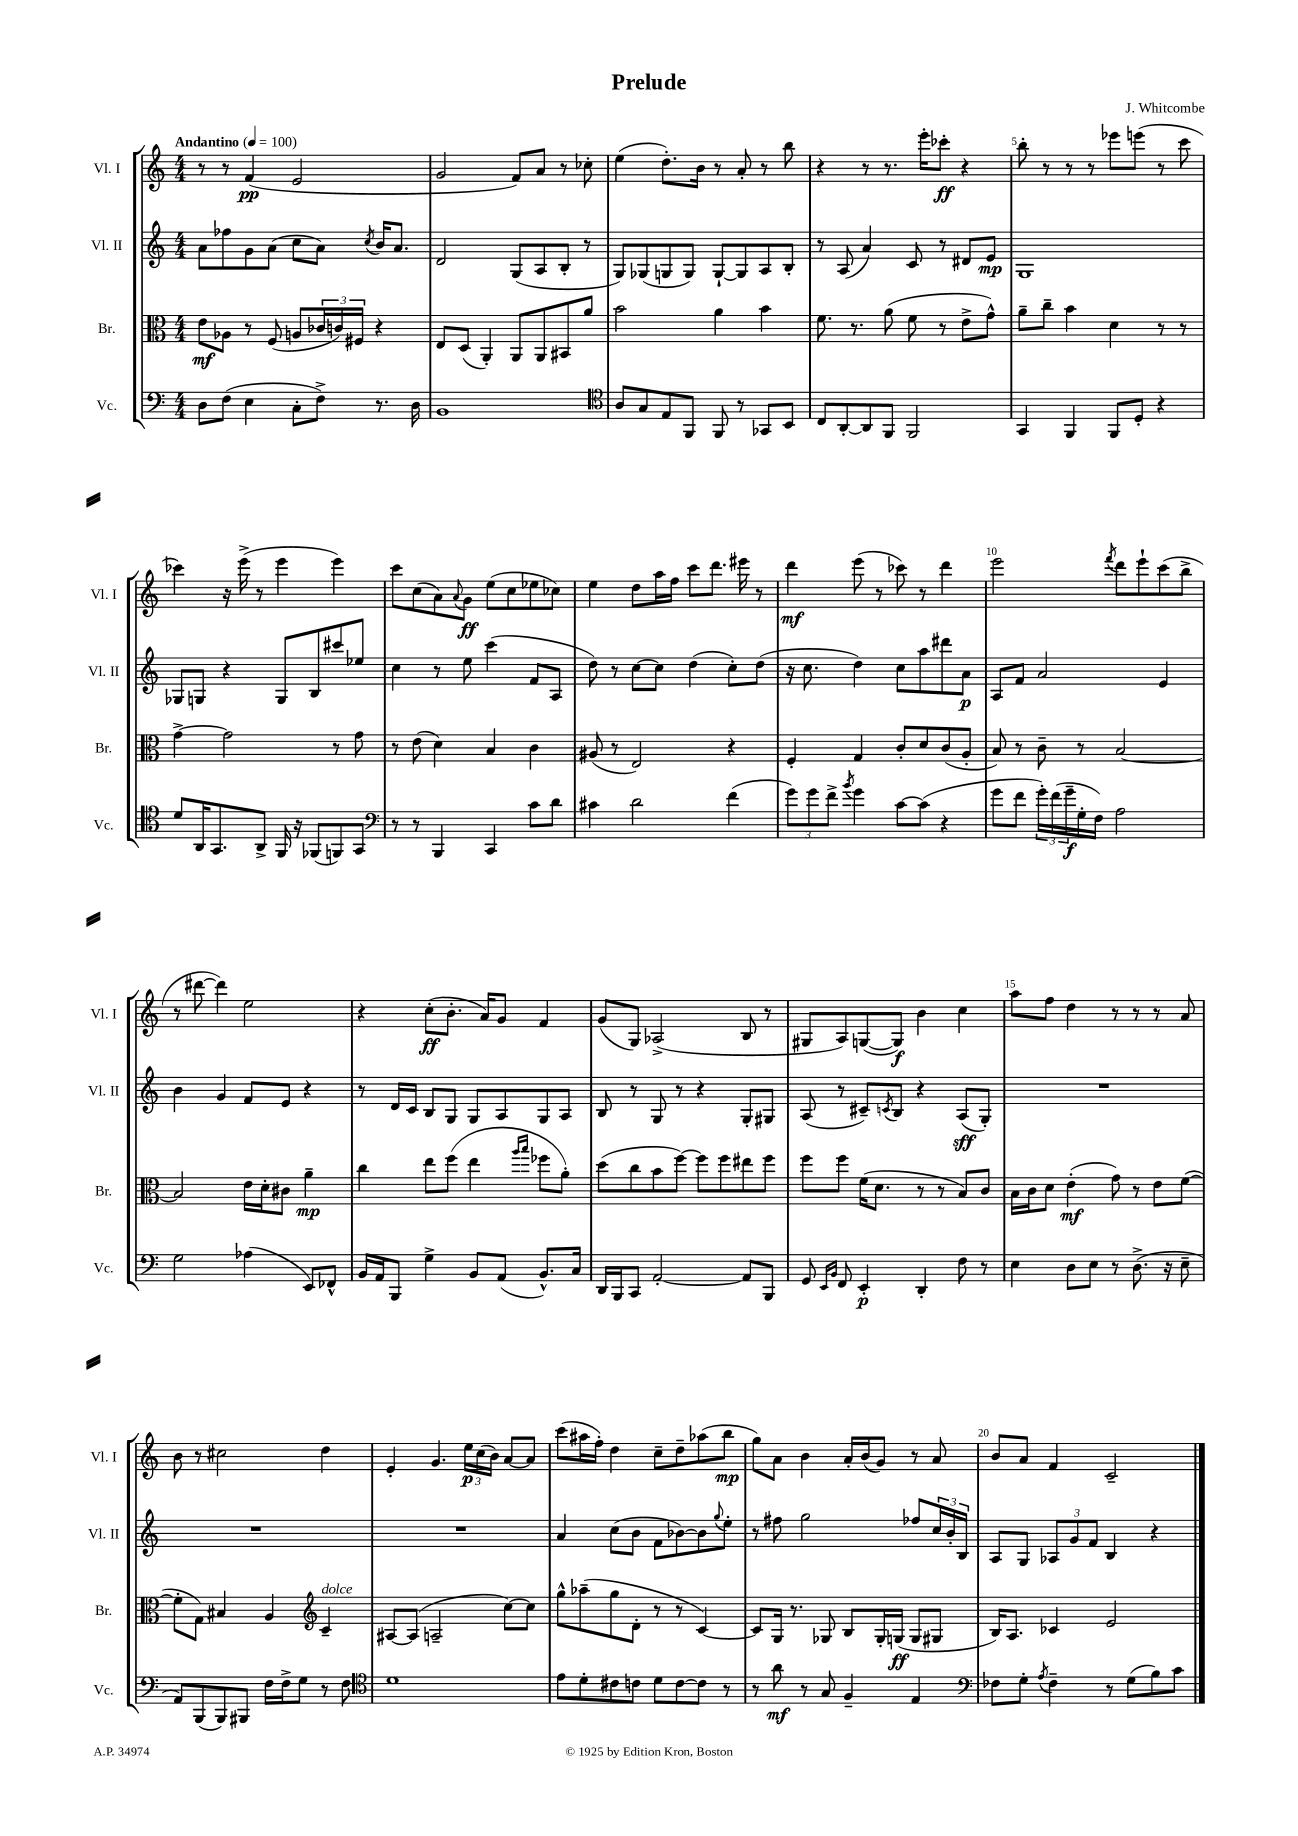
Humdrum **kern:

**kern	**dynam	**kern	**dynam	**kern	**dynam	**kern	**dynam
*part4	*part4	*part3	*part3	*part2	*part2	*part1	*part1
*staff4	*staff4	*staff3	*staff3	*staff2	*staff2	*staff1	*staff1
*I"Vc.	*	*I"Br.	*	*I"Vl. II	*	*I"Vl. I	*
*I'Vc.	*	*I'Br.	*	*I'Vl. II	*	*I'Vl. I	*
*clefF4	*	*clefC3	*	*clefG2	*	*clefG2	*
*k[]	*	*k[]	*	*k[]	*	*k[]	*
*M4/4	*	*M4/4	*	*M4/4	*	*M4/4	*
*MM100	*	*MM100	*	*MM100	*	*MM100	*
=1	=1	=1	=1	=1	=1	=1	=1
!	!	!	!	!	!	!LO:TX:a:B:t=Andantino	!
8D\L	.	8e\L	mf	8a\L	.	8r	.
(8F\J	.	8A-X\J	.	8ff-X\	.	8r	.
4E\	.	8r	.	8g\	.	(4f/	pp
.	.	(8F/	.	(8a\J	.	.	.
8C'\L	.	8An/L	.	8cc\L	.	2e/	.
8F^\J)	.	24c-X/L	.	8a\J)	.	.	.
.	.	24cn/)	.	.	.	.	.
.	.	24F#X/JJ	.	.	.	.	.
.	.	.	.	8qcc/	.	.	.
8.r	.	4r	.	16b/KL	.	.	.
.	.	.	.	8.a/J	.	.	.
16D\	.	.	.	.	.	.	.
=2	=2	=2	=2	=2	=2	=2	=2
1BB	.	8E/L	.	2d/	.	2g/	.
.	.	(8D/J	.	.	.	.	.
.	.	4AA'/)	.	.	.	.	.
.	.	8AA/L	.	(8G/L	.	8f/L)	.
.	.	8AA/	.	8A/	.	8a/J	.
.	.	8BB#X/	.	8B'/J	.	8r	.
.	.	8a/J	.	8r	.	8cc-X'\	.
=3	=3	=3	=3	=3	=3	=3	=3
*clefC4	*	*	*	*	*	*	*
8A/L	.	2b\	.	8G/L)	.	(4ee\	.
8G/	.	.	.	(8G-X/	.	.	.
8E/	.	.	.	8Gn/	.	8.dd'\L)	.
8FF/J	.	.	.	8G/J)	.	.	.
.	.	.	.	.	.	16b\Jk	.
8FF/	.	4a\	.	[8G`/L	.	8r	.
8r	.	.	.	8G/]	.	8a'/	.
8GG-X/L	.	4b\	.	8A/	.	8r	.
8BB/J	.	.	.	8B'/J	.	8bb\	.
=4	=4	=4	=4	=4	=4	=4	=4
8C/L	.	8.f\	.	8r	.	4r	.
[8AA'/	.	.	.	(8A/	.	.	.
.	.	8.r	.	.	.	.	.
8AA/]	.	.	.	4a/)	.	8r	.
8FF/J	.	(8a\	.	.	.	8.r	.
2FF/	.	8f\	.	8c/	.	.	.
.	.	.	.	.	.	16eee'\KL	.
.	.	8r	.	8r	.	8ccc-X'\J	ff
.	.	8e^\L	.	8d#X/L	.	4r	.
.	.	8g^^\J)	.	8e/J	mp	.	.
=5	=5	=5	=5	=5	=5	=5	=5
4GG/	.	8a~\L	.	1G	.	8bb'\	.
.	.	8cc~\J	.	.	.	8r	.
4FF/	.	4b\	.	.	.	8r	.
.	.	.	.	.	.	8r	.
8FF/L	.	4d\	.	.	.	8eee-X\L	.
8D'/J	.	.	.	.	.	(8eeen\J	.
4r	.	8r	.	.	.	8r	.
.	.	8r	.	.	.	8ccc\	.
!!LO:LB:g=z
=6	=6	=6	=6	=6	=6	=6	=6
8d/L	.	[4g^\	.	8G-X/L	.	4ccc-X\)	.
16AA/K	.	.	.	8Gn/J	.	.	.
8.GG/	.	.	.	.	.	.	.
.	.	2g\]	.	4r	.	16r	.
.	.	.	.	.	.	(16eee^\	.
8AA^/J	.	.	.	.	.	8r	.
16FF/	.	.	.	8G/L	.	4eee\	.
16r	.	.	.	.	.	.	.
(8FF-X/L	.	.	.	8B/	.	.	.
8FFn/)	.	8r	.	8ccc#X/	.	4eee\)	.
8GG/J	.	8g\	.	8ee-X/J	.	.	.
=7	=7	=7	=7	=7	=7	=7	=7
*clefF4	*	*	*	*	*	*	*
8r	.	8r	.	4cc\	.	8ccc\L	.
8r	.	(8e\	.	.	.	(8cc\	.
4BBB/	.	4d\)	.	8r	.	8a\)	.
.	.	.	.	.	.	8qqa/	.
.	.	.	.	8ee\	.	8g\J	ff
4CC/	.	4B/	.	(4ccc\	.	(8ee\L	.
.	.	.	.	.	.	8cc\	.
8c\L	.	4c\	.	8f/L	.	8ee-X\	.
8d\J	.	.	.	8A/J	.	8cc-X\J)	.
=8	=8	=8	=8	=8	=8	=8	=8
4c#X\	.	(8A#X/	.	8dd\)	.	4ee\	.
.	.	8r	.	8r	.	.	.
2d\	.	2E/)	.	[8cc\L	.	8dd\L	.
.	.	.	.	8cc\J]	.	16aa\L	.
.	.	.	.	.	.	16ff\JJ	.
.	.	.	.	(4dd\	.	8ccc\L	.
.	.	.	.	.	.	8.ddd\J	.
(4f\	.	4r	.	8cc'\L)	.	.	.
.	.	.	.	.	.	16eee#X\	.
.	.	.	.	(8dd\J	.	8r	.
=9	=9	=9	=9	=9	=9	=9	=9
12g\L)	.	4F'/	.	16r	.	4ddd\	mf
.	.	.	.	8.cc\	.	.	.
12g\	.	.	.	.	.	.	.
12f^\J	.	.	.	.	.	.	.
8qb/	.	.	.	.	.	.	.
4g\	.	4G/	.	4dd\)	.	(8eee\	.
.	.	.	.	.	.	8r	.
[8c\L	.	8c'/L	.	8cc\L	.	8ccc-X\)	.
(8c\J]	.	8d/	.	8aa\	.	8r	.
4r	.	(8c/	.	8ddd#X\	.	4ddd\	.
.	.	8A'/J	.	8a\J	p	.	.
=10	=10	=10	=10	=10	=10	=10	=10
8g\L	.	8B/)	.	8A/L	.	2eee\	.
8f\J	.	8r	.	8f/J	.	.	.
24g'\LL)	.	8c~\	.	2a/	.	.	.
(24f\	.	.	.	.	.	.	.
24g~\	f	.	.	.	.	.	.
16G'\	.	8r	.	.	.	.	.
16F\JJ)	.	.	.	.	.	.	.
.	.	.	.	.	.	8qfff/	.
2A\	.	[2B/	.	.	.	8ddd\L	.
.	.	.	.	.	.	8eee`\	.
.	.	.	.	4e/	.	(8ccc\	.
.	.	.	.	.	.	8bb^\J	.
!!LO:LB:g=z
=11	=11	=11	=11	=11	=11	=11	=11
2G\	.	2B/]	.	4b\	.	8r	.
.	.	.	.	.	.	[8ddd#X\	.
.	.	.	.	4g/	.	4ddd#\])	.
(4A-X\	.	16e\LL	.	8f/L	.	2ee\	.
.	.	16d'\J	.	.	.	.	.
.	.	8c#X\J	.	8e/J	.	.	.
8EE/L)	.	4a~\	mp	4r	.	.	.
8FF-X^^/J	.	.	.	.	.	.	.
=12	=12	=12	=12	=12	=12	=12	=12
16BB/LL	.	4cc\	.	8r	.	4r	.
16AA/J	.	.	.	.	.	.	.
8BBB/J	.	.	.	16d/LL	.	.	.
.	.	.	.	16c/JJ	.	.	.
4G^\	.	8ee\L	.	8B/L	.	(8cc'\L	ff
.	.	(8ff\J	.	8G/J	.	8.b'\J	.
8BB/L	.	4ee\	.	8G/L	.	.	.
.	.	.	.	.	.	16a/KL)	.
(8AA/J	.	.	.	8A/	.	8g/J	.
.	.	16qqaa/LL	.	.	.	.	.
.	.	16qqbb/JJ	.	.	.	.	.
8.BB^^/L)	.	8ff-X\L	.	8G/	.	4f/	.
.	.	8a'\J)	.	8A/J	.	.	.
16C/Jk	.	.	.	.	.	.	.
=13	=13	=13	=13	=13	=13	=13	=13
16DD/LL	.	(8dd\L	.	8B/	.	(8g/L	.
16BBB/J	.	.	.	.	.	.	.
8CC/J	.	8cc\	.	8r	.	8G/J)	.
[2AA'/	.	8b\	.	8G/	.	(2A-X^/	.
.	.	[8ff\J)	.	8r	.	.	.
.	.	8ff\L]	.	4r	.	.	.
.	.	8ff\	.	.	.	.	.
8AA/L]	.	8ee#X\	.	8G'/L	.	8B/	.
8BBB/J	.	8ff\J	.	8G#X/J	.	8r	.
=14	=14	=14	=14	=14	=14	=14	=14
8GG/	.	8ff\L	.	(8A/	.	8G#X/L	.
16qqEE/LL	.	.	.	.	.	.	.
16qqBB/JJ	.	.	.	.	.	.	.
8FF/	.	8ff\J	.	8r	.	8A/)	.
4EE'/	p	(16f\KL	.	8c#X~/L)	.	([8Gn/	.
.	.	8.d\J	.	.	.	.	.
.	.	.	.	8qcn/	.	.	.
.	.	.	.	8B/J	.	8G/J])	f
4DD'/	.	8r	.	4r	.	4b\	.
.	.	8r	.	.	.	.	.
8F\	.	8B/L)	.	(8A/L	sff	4cc\	.
8r	.	8c/J	.	8G'/J)	.	.	.
=15	=15	=15	=15	=15	=15	=15	=15
4E\	.	16B\LL	.	1r	.	8aa\L	.
.	.	16c\J	.	.	.	.	.
.	.	8d\J	.	.	.	8ff\J	.
8D\L	.	(4e'\	mf	.	.	4dd\	.
8E\J	.	.	.	.	.	.	.
8r	.	8g\)	.	.	.	8r	.
(8.D^\	.	8r	.	.	.	8r	.
.	.	8e\L	.	.	.	8r	.
16r	.	.	.	.	.	.	.
8E~\	.	([8f\J	.	.	.	8a/	.
!!LO:LB:g=z
=16	=16	=16	=16	=16	=16	=16	=16
8AA/L)	.	8f'\L]	.	1r	.	8b\	.
(8BBB/	.	8G\J)	.	.	.	8r	.
8BBB/)	.	4B#X/	.	.	.	2cc#X\	.
8BBB#X/J	.	.	.	.	.	.	.
16F\LL	.	4A/	.	.	.	.	.
16F^\J	.	.	.	.	.	.	.
8G\J	.	.	.	.	.	.	.
*	*	*clefG2	*	*	*	*	*
!	!	!LO:TX:a:i:t=dolce	!	!	!	!	!
8r	.	4c~/	.	.	.	4dd\	.
8F\	.	.	.	.	.	.	.
=17	=17	=17	=17	=17	=17	=17	=17
*clefC4	*	*	*	*	*	*	*
1d	.	[8A#X/L	.	1r	.	4e'/	.
.	.	(8A#/J]	.	.	.	.	.
.	.	2An~/	.	.	.	4.g/	.
.	.	.	.	.	.	24ee\LL	p
.	.	.	.	.	.	(24cc\	.
.	.	.	.	.	.	24b\JJ)	.
.	.	[8cc\L)	.	.	.	[8a/L	.
.	.	8cc\J]	.	.	.	8a/J]	.
=18	=18	=18	=18	=18	=18	=18	=18
8e\L	.	8gg^^\L	.	4a/	.	(8ccc\L	.
8d'\	.	(8aa-X~\	.	.	.	16aa#X\L	.
.	.	.	.	.	.	16ff'\JJ)	.
8c#X\	.	8gg\	.	(8cc\L	.	4dd\	.
8cn\J	.	8d'\J	.	8b\J	.	.	.
8d\L	.	8r	.	8f\L	.	8cc~\L	.
[8c\	.	8r	.	[8b-X\)	.	8dd~\	.
8c\J]	.	[4c/)	.	8b-\]	.	(8aa-X\	.
.	.	.	.	8qqgg/	.	.	.
8r	.	.	.	8ee'\J	.	8bb\J	mp
=19	=19	=19	=19	=19	=19	=19	=19
8r	.	8c/L]	.	8r	.	8gg\L)	.
8a\	mf	16G/Jk	.	8ff#X\	.	8a\J	.
.	.	8.r	.	.	.	.	.
8r	.	.	.	2gg\	.	4b\	.
8G/	.	8G-X/	.	.	.	.	.
4F~/	.	8B/L	.	.	.	16a'/LL	.
.	.	.	.	.	.	(16b/J	.
.	.	16G-'/L	.	.	.	8g/J)	.
.	.	(16Gn/JJ	ff	.	.	.	.
4E/	.	8G/L	.	8ff-X/L	.	8r	.
.	.	8G#X/J	.	24cc/L	.	8a/	.
.	.	.	.	24b'/	.	.	.
.	.	.	.	24B/JJ	.	.	.
=20	=20	=20	=20	=20	=20	=20	=20
*clefF4	*	*	*	*	*	*	*
8F-X\L	.	16B/KL)	.	8A/L	.	8b/L	.
.	.	8.A/J	.	.	.	.	.
8G'\J	.	.	.	8G/J	.	8a/J	.
8qA/	.	.	.	.	.	.	.
4F-~\	.	4c-X/	.	12A-X/L	.	4f/	.
.	.	.	.	12g/	.	.	.
.	.	.	.	12f/J	.	.	.
8r	.	2e/	.	4B/	.	2c~/	.
(8G\L	.	.	.	.	.	.	.
8B\)	.	.	.	4r	.	.	.
8c\J	.	.	.	.	.	.	.
==	==	==	==	==	==	==	==
*-	*-	*-	*-	*-	*-	*-	*-
